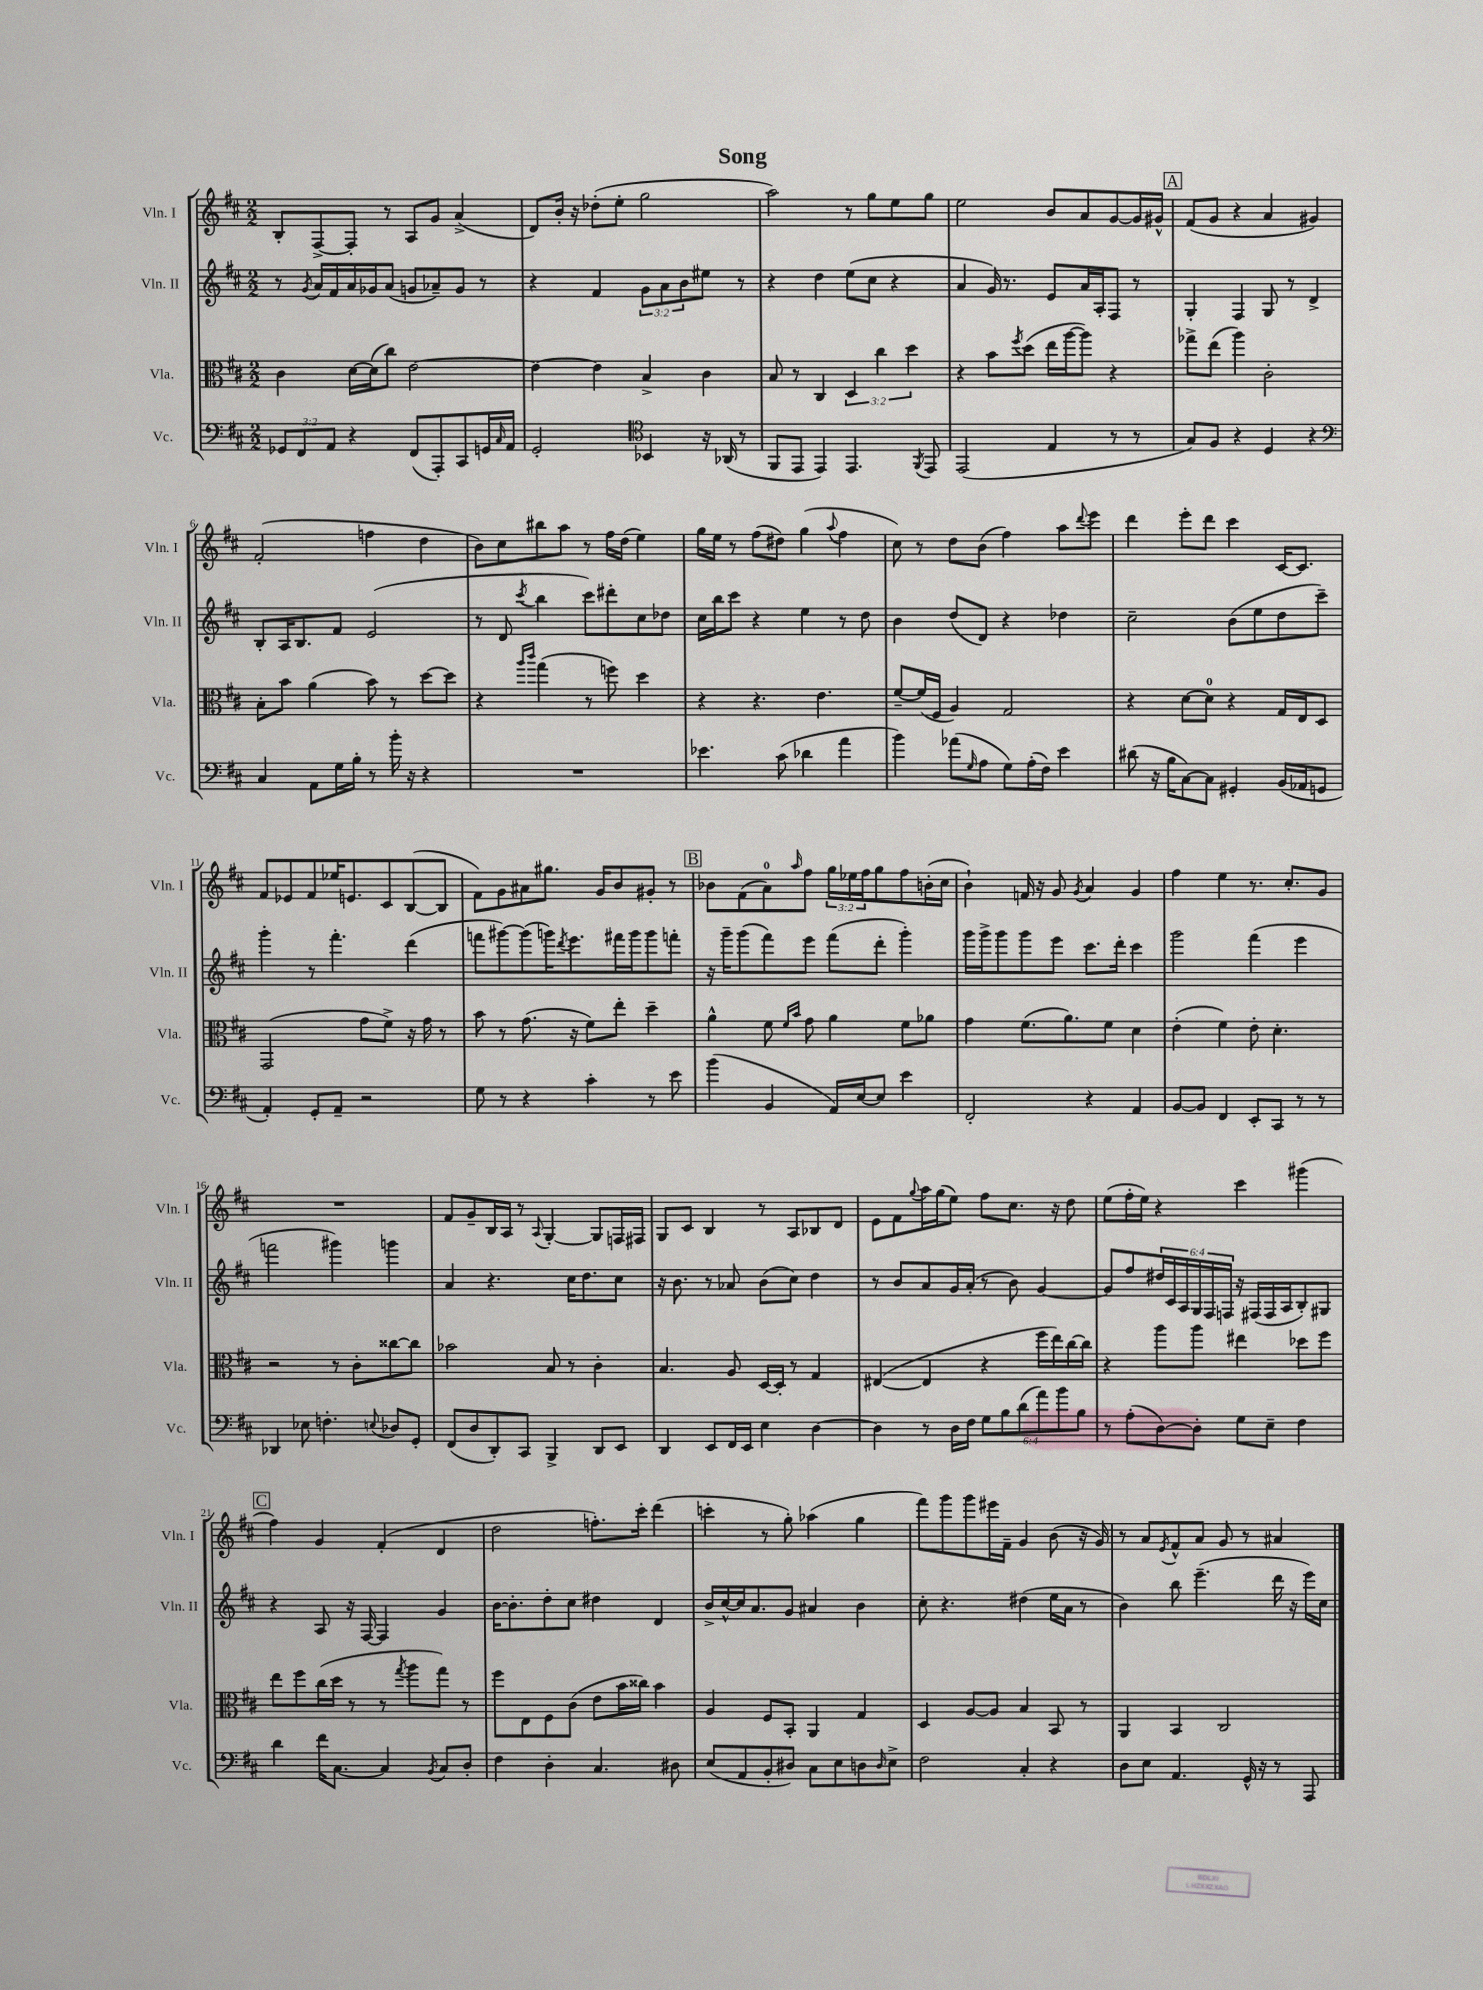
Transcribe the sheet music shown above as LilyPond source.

\header { title = "Song" }
<<
\new StaffGroup <<
\new Staff = "s0" \with { instrumentName = "Vln. I" shortInstrumentName = "Vln. I" } {
    \clef treble \key d \major \numericTimeSignature \time 2/2 \override Staff.TupletNumber.text = #tuplet-number::calc-fraction-text
    b8-. fis8~-> fis8-. r8 a8 g'8 a'4->( |
    d'8) b'16-. r16 des''8-.( e''8-. g''2 |
    a''2) r8 g''8 e''8 g''8 |
    e''2 b'8 a'8 g'8~ g'16 gis'16-^ |
    \mark \markup { \box "A" } fis'8( g'8 r4 a'4 gis'4) |
    fis'2-.( f''4 d''4 |
    b'8) cis''8 bis''8 a''8 r8 fis''16 d''16( e''4) |
    g''16 e''16 r8 fis''8( dis''8) g''4( \appoggiatura { a''8 } fis''4 |
    cis''8) r8 d''8 b'8( fis''4) a''8 \appoggiatura { d'''8 } e'''8 |
    d'''4 e'''8-. d'''8 cis'''4 cis'16~ cis'8. |
    fis'8 ees'8 fis'8 ees''16 e'8. cis'8 b8~( b8 |
    fis'8) g'8 ais'8 gis''8. g'16 b'8 gis'8-. r8 |
    \mark \markup { \box "B" } bes'8 fis'8( a'8-0) \grace { a''16 } fis''8 \tuplet 3/2 { g''16 ees''16 fis''16 } g''8 fis''8 b'16-.( cis''16 |
    b'4-!) f'16 r16 g'8 \acciaccatura { g'8 } a'4 g'4 |
    fis''4 e''4 r8. cis''8.-. g'8 |
    R1 |
    fis'8 g'8-- b16 a16 r8 \appoggiatura { a8 } g4~-. g8 f16 fis16 |
    g8 cis'8 b4 r8 a8 bes8 d'8 |
    e'8 fis'8 \appoggiatura { g''8 } a''16 g''16( e''8) fis''8 cis''8. r16 d''8 |
    e''8( fis''16-. e''16) r4 cis'''4 gis'''4( |
    \mark \markup { \box "C" } fis''4) g'4 fis'4-.( d'4 |
    d''2 f''8.-.) cis'''16-. d'''4( |
    c'''4-. r8 g''8-.) aes''4( g''4 |
    fis'''8) g'''8 g'''8 eis'''16 fis'16-- g'4 b'8( r16 g'16) |
    r8 a'8 \acciaccatura { e'8 } fis'8-^ a'8 g'8 r8 ais'4 \bar "|." |
}
\new Staff = "s1" \with { instrumentName = "Vln. II" shortInstrumentName = "Vln. II" } {
    \clef treble \key d \major \numericTimeSignature \time 2/2 \override Staff.TupletNumber.text = #tuplet-number::calc-fraction-text
    r8 \acciaccatura { g'8 } a'16 fis'16 a'16 ges'16 a'8( g'8 aes'8--) g'8 r8 |
    r4 fis'4 \tuplet 3/2 { g'8 a'8 b'8 } eis''8 r8 |
    r4 d''4 e''8( cis''8 r4 |
    a'4 g'16) r8. e'8 a'16 a16-. fis8 r8 |
    \mark \markup { \box "A" } g4-. fis4 g8 r8 d'4-> |
    b8-. a16 b8. fis'8 e'2( |
    r8 d'8 \acciaccatura { cis'''8 } b''4 cis'''8) dis'''8-. cis''8 des''8 |
    cis''16 b''16 cis'''8 r4 e''4 r8 d''8 |
    b'4 d''8( d'8) r4 des''4 |
    cis''2-- b'8( e''8 d''8 cis'''8--) |
    g'''4-. r8 fis'''4.-. d'''4( |
    f'''8 gis'''8~) gis'''8( g'''16) \acciaccatura { d'''8 } e'''8. fis'''16 g'''16 g'''8 f'''8-. |
    \mark \markup { \box "B" } r16 g'''16-- g'''8( fis'''8) e'''8 fis'''8( d'''8-. g'''4-.) |
    g'''16 g'''16-> g'''8 g'''8 e'''8 cis'''8. d'''16-. cis'''4 |
    g'''2 fis'''4( e'''4 |
    f'''2 gis'''4) g'''4 |
    a'4 r4. cis''16 d''8. cis''8 |
    r16 b'8. r8 aes'8 b'8( cis''8) d''4 |
    r8 b'8 a'8 g'16 a'16-.( r8 b'8) g'4~ |
    g'8 fis''8 \tuplet 6/4 { dis''16 cis'16 a16 g16 fis16 f16 } r16 fis16( fis16 a16 b8-.) gis8 |
    \mark \markup { \box "C" } r4 a8 r16 fis16~ fis4 g'4 |
    b'16~ b'8.-. d''8-. cis''8 dis''4 d'4 |
    b'16-> cis''16~-^ cis''16 a'8. g'8 ais'4 b'4 |
    cis''8-. r4. dis''4( e''16 a'16 r8 |
    b'4) b''8 e'''4.--( d'''16 r16 e'''16) cis''16 \bar "|." |
}
\new Staff = "s2" \with { instrumentName = "Vla." shortInstrumentName = "Vla." } {
    \clef alto \key d \major \numericTimeSignature \time 2/2 \override Staff.TupletNumber.text = #tuplet-number::calc-fraction-text
    cis'4 d'16~ d'16( cis''8) e'2~ |
    e'4~ e'4 b4-> cis'4 |
    b8 r8 cis4 \tuplet 3/2 { d4 cis''4 d''4 } |
    r4 b'8 \acciaccatura { fis''8 } d''8( e''16 a''16~ a''8) r4 |
    \mark \markup { \box "A" } ges''8-> e''8( a''4) cis'2-. |
    b8-. b'8 a'4( b'8) r8 d''8~ d''8 |
    r4 \grace { a''16 cis'''16 } g''4( r8 f''8) d''4 |
    r4 r4. e'4. |
    fis'8~-- fis'16( fis16 a4) g2 |
    r4 d'8~ d'8-0 r4 g16 e16 d8 |
    g,2( g'8 fis'8->) r16 g'16 r8 |
    b'8 r8 g'8.( r16 fis'8) e''8-. d''4-- |
    \mark \markup { \box "B" } a'4-^ fis'8 \grace { fis'16 b'16 } g'8 a'4 fis'8 aes'8 |
    g'4 fis'8.( a'8.) fis'8 d'4 |
    e'4-.( fis'4) e'8-. d'4.-. |
    r2 r8 cis'8-. cisis''8~ cisis''8 |
    bes'2 b8 r8 cis'4-. |
    b4. a8 d16~ d16-. r8 g4 |
    eis4~( eis4 r4 fis''16 e''16) cis''16~ cis''16 |
    r4 a''8 a''8 eis''4 des''8 fis''8 |
    \mark \markup { \box "C" } e''8 fis''8 cis''16( d''16 r8 r8 \acciaccatura { g''8 } a''8 g''8) r8 |
    fis''8 e8 fis8 cis'8( e'8 b'16 cisis''16) b'4 |
    a4 fis8 b,8-. a,4 g4 |
    d4 a8~ a8 b4 b,8 r8 |
    a,4 b,4 cis2 \bar "|." |
}
\new Staff = "s3" \with { instrumentName = "Vc." shortInstrumentName = "Vc." } {
    \clef bass \key d \major \numericTimeSignature \time 2/2 \override Staff.TupletNumber.text = #tuplet-number::calc-fraction-text
    \tuplet 3/2 { ges,8 fis,8 a,8 } r4 fis,8( a,,8-.) cis,8 g,16 \grace { cis16 } a,16 |
    g,2-. \clef tenor bes,4 r16 aes,16( r8 |
    fis,8 e,8 e,4) e,4. \acciaccatura { fis,8 } e,8 |
    e,2( e4 r8 r8 |
    \mark \markup { \box "A" } g8) fis8 r4 d4 r4 |
    \clef bass cis4 a,8 g16 b16-. r8 b'16-. r16 r4 |
    R1 |
    ees'4. cis'8( des'4 a'4 |
    b'4) aes'8( \grace { g16 } a8 g8) a16-.( fis16) e'4 |
    dis'8( r16 b16 cis8~) cis8 gis,4-. b,16( aes,16 g,8 |
    a,4-.) g,8-. a,8-- r2 |
    g8 r8 r4 cis'4-. r8 e'8 |
    \mark \markup { \box "B" } b'4( b,4 a,16) e16~ e8 e'4 |
    fis,2-. r4 a,4 |
    b,8~ b,8 fis,4 e,8-. cis,8 r8 r8 |
    des,4 ees8 f4.-. \appoggiatura { e8 } des8 g,8-. |
    fis,8( d8 d,8-.) cis,8 b,,4-> d,8 e,8 |
    d,4 e,8 fis,16 e,16 e4 d4~ |
    d4 r8 d16 fis16 \tuplet 6/4 { g8 b8 d'8( a'8) b'8 b8 } |
    r8 a8-.( d8~) d8-. g8 e8-- fis4 |
    \mark \markup { \box "C" } d'4 fis'16 cis8.~ cis4 \acciaccatura { b,8 } cis8 d8-. |
    fis4 d4-. cis4. dis8 |
    e8( a,8 b,8-. dis8) cis8 e8 d8 \grace { d16 } e8-> |
    fis2 cis4-. r4 |
    d8 e8 a,4. g,16-^ r16 r8 a,,8 \bar "|." |
}
>>
>>
